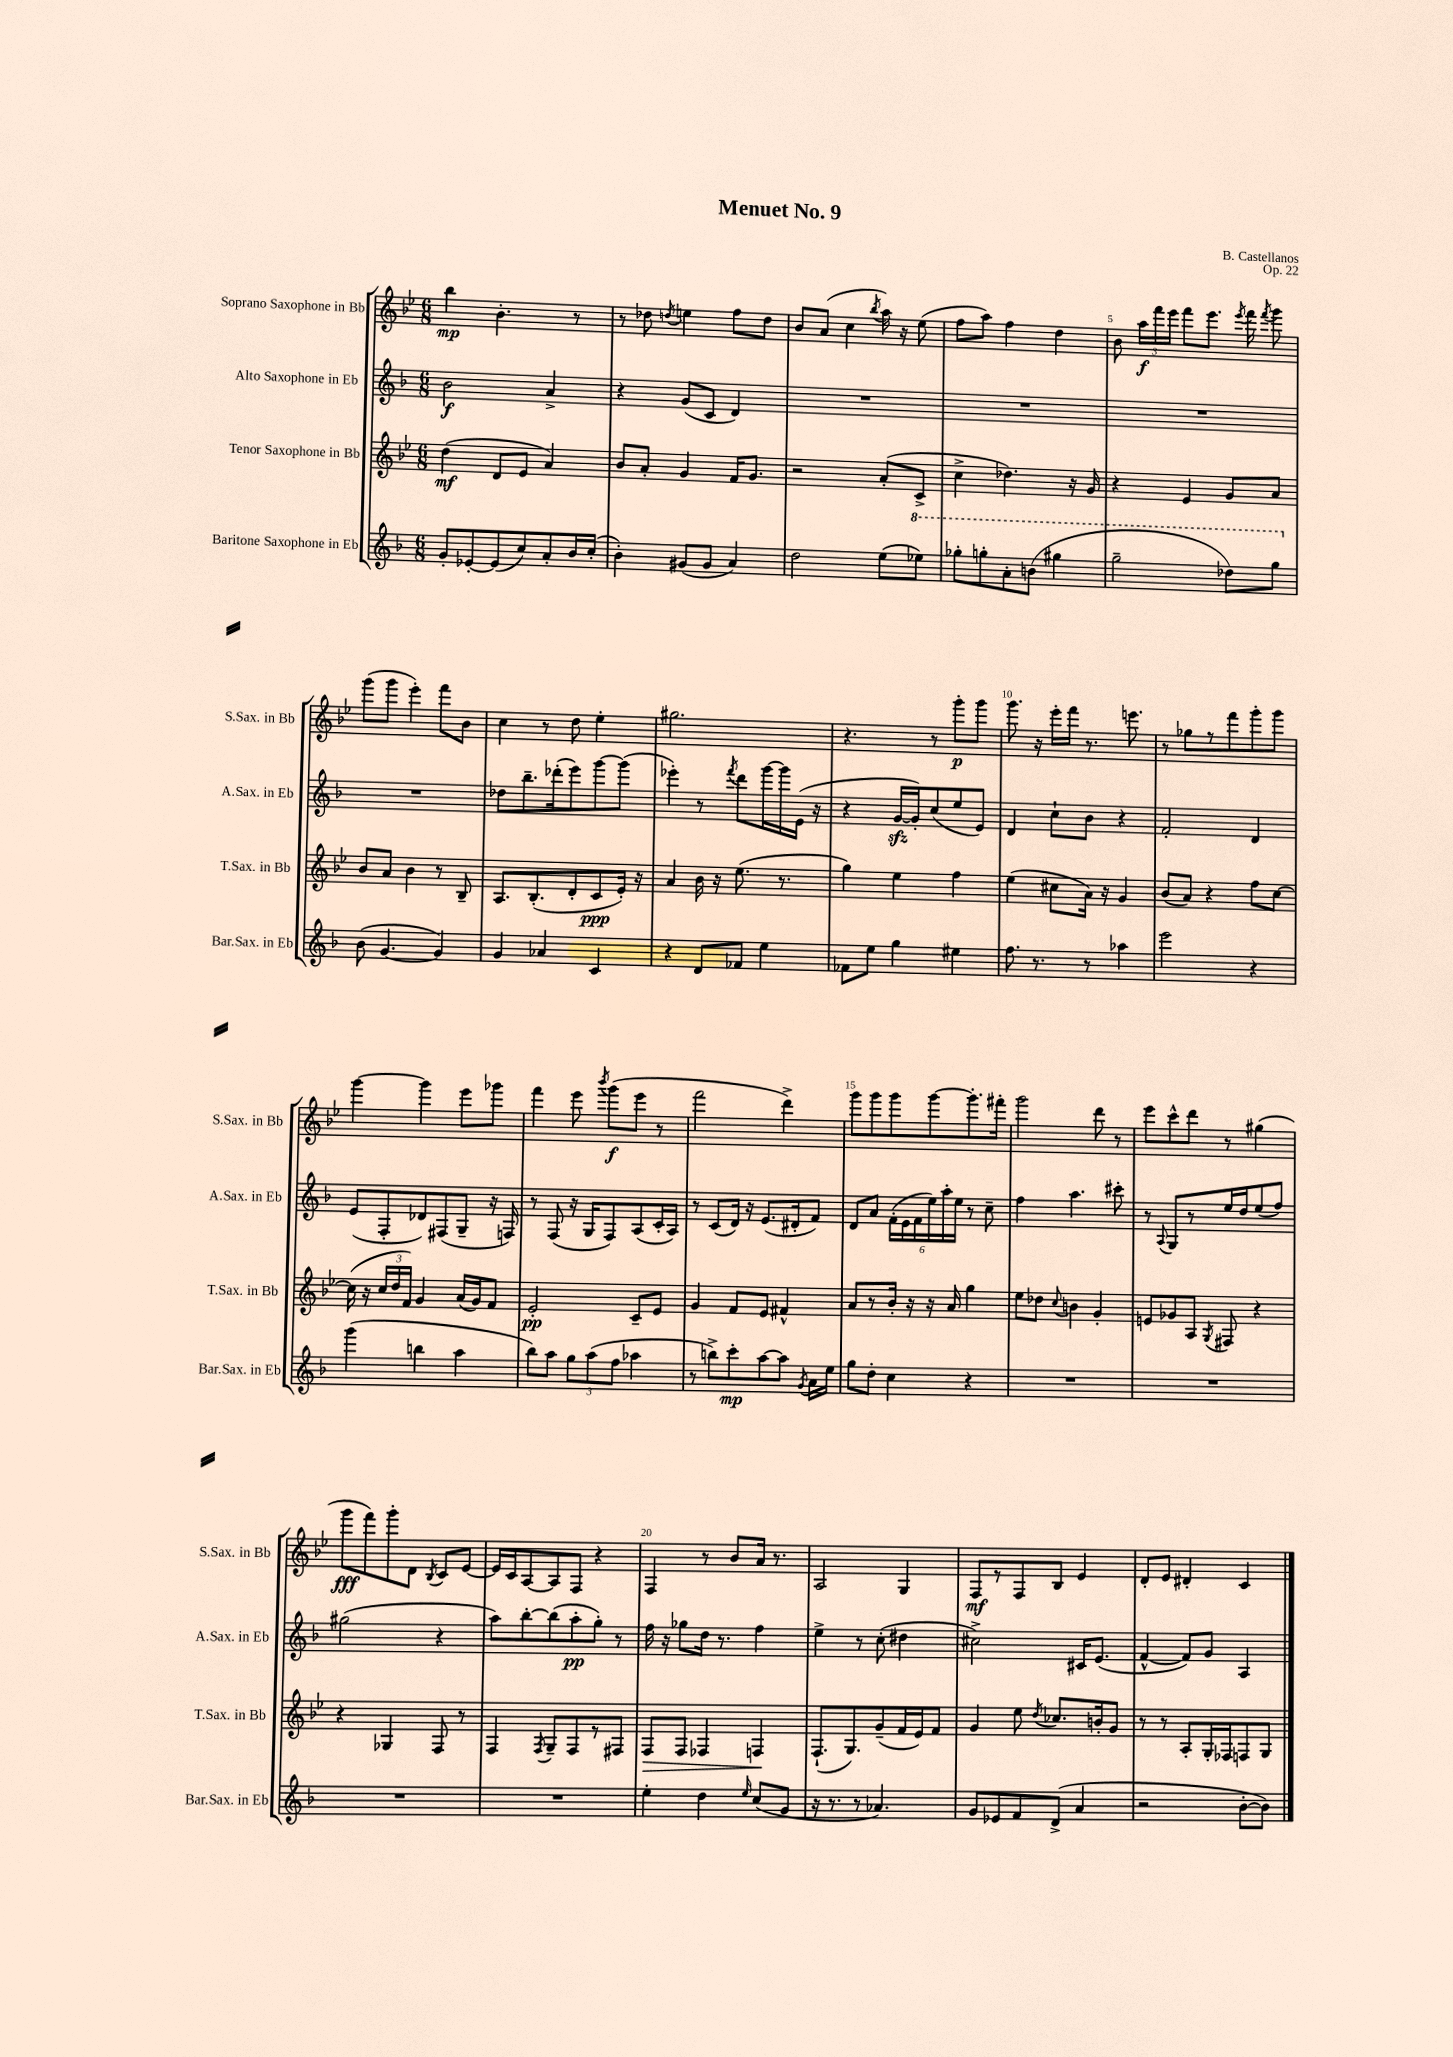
\header { title = "Menuet No. 9" composer = "B. Castellanos" opus = "Op. 22" }
<<
\new StaffGroup <<
\new Staff = "s0" \with { instrumentName = "Soprano Saxophone in Bb" shortInstrumentName = "S.Sax. in Bb" } {
    \clef treble \key bes \major \numericTimeSignature \time 6/8
    \autoBeamOff bes''4\mp bes'4.-. r8 |
    r8 des''8 \acciaccatura { d''8 } e''4 f''8[ d''8] |
    bes'8[ a'8]( c''4 \acciaccatura { bes''8 } a''16) r16 ees''8( |
    f''8[ a''8]) f''4 d''4 |
    bes'8 \tuplet 3/2 { a''16[\f f'''16 ees'''16] } f'''8[ ees'''8.] \acciaccatura { ees'''8 } f'''16 \acciaccatura { f'''8 } g'''8 |
    g'''8[( g'''8] ees'''4-.) f'''8[ bes'8] |
    c''4 r8 d''8 ees''4-. |
    gis''2. |
    r4. r8 g'''8[-.\p g'''8] |
    g'''8. r16 ees'''16[-. f'''16] r8. e'''8. |
    r8 ges''8[ r8 f'''8 g'''8-. g'''8] |
    g'''4~ g'''4 ees'''8[ ges'''8] |
    f'''4 ees'''8 \acciaccatura { bes'''8 } g'''8[\f( ees'''8] r8 |
    f'''2 d'''4->) |
    g'''8[ g'''8 g'''8 g'''8~ g'''8.-. fis'''16]-. |
    g'''2 d'''8 r8 |
    ees'''8[ c'''8-^ d'''8] r8 gis''4( |
    g'''8[\fff f'''8) g'''8-. d'8] \acciaccatura { bes8 } c'8[ ees'8]~ |
    ees'16[ c'16 a8~ a8 f8] r4 |
    f4 r8 bes'8[ a'16] r8. |
    a2 g4 |
    f8[\mf r8 f8 bes8] ees'4 |
    d'8[-. ees'8] dis'4-. c'4 \bar "|." |
}
\new Staff = "s1" \with { instrumentName = "Alto Saxophone in Eb" shortInstrumentName = "A.Sax. in Eb" } {
    \clef treble \key f \major \numericTimeSignature \time 6/8
    \autoBeamOff bes'2\f a'4-> |
    r4 g'8[( c'8] d'4) |
    R2. |
    R2. |
    R2. |
    R2. |
    des''8[ bes''8.-- des'''16-.( e'''8) g'''8~ g'''8]( |
    ees'''4-.) r8 \acciaccatura { f'''8 } d'''8[ g'''16~ g'''16 e'16]( r16 |
    r4 g'16[~\sfz g'16-.) c''8( e''8 e'8]) |
    d'4 c''8[-! bes'8] r4 |
    f'2-. d'4 |
    e'8[( f8-. des'8) fis8( g8]-- r16 f16) |
    r8 f8( r16 g16[ f8) a8( c'16-. a16]) |
    r8 c'8[( d'16]) r16 e'8.[( dis'16-. f'8]) |
    d'8[ a'8] \tuplet 6/4 { f'16[-.( e'16 f'16 e''16) a''16-. e''16] } r8 c''8-- |
    f''4 a''4. cis'''8-. |
    r8 \appoggiatura { a8 } g8[ r8 e''16 d''16 e''8( f''8]) |
    gis''2( r4 |
    a''8[) bes''8~-. bes''8( a''8-.\pp g''8]-.) r8 |
    f''16 r16 ges''8[ d''16] r8. f''4 |
    e''4-> r8 c''8-.( dis''4 |
    cis''2->) cis'16[ e'8.]( |
    f'4~-^ f'8[) g'8] a4 \bar "|." |
}
\new Staff = "s2" \with { instrumentName = "Tenor Saxophone in Bb" shortInstrumentName = "T.Sax. in Bb" } {
    \clef treble \key bes \major \numericTimeSignature \time 6/8
    \autoBeamOff d''4\mf( d'8[ ees'8] a'4) |
    bes'8[ a'8]-. g'4 f'16[ g'8.] |
    r2 a'8[-.( c'8]-> |
    c''4-> des''4.) r16 g'16 |
    r4 ees'4 g'8[ a'8] |
    bes'8[ a'8] bes'4 r8 bes8-- |
    a8.[ bes8.-.( d'8-. c'8\ppp ees'16]-.) r16 |
    a'4 bes'16 r16 ees''8.( r8. |
    g''4) ees''4 f''4 |
    ees''4( cis''8[ a'16]) r16 g'4 |
    bes'8[( a'8]) r4 f''8[ c''8]~ |
    c''16( r16 \tuplet 3/2 { c''16[ d''16 f'16]) } g'4 a'16[( g'16) f'8] |
    ees'2-.\pp c'8[-- ees'8] |
    g'4 f'8[ ees'8] fis'4-^ |
    a'8[ r8 bes'16]-. r16 r16 a'16 g''4 |
    ees''8[ des''8] \appoggiatura { c''8 } b'4 g'4-. |
    e'8[ ges'8 a8] \acciaccatura { g8 } fis8 r4 |
    r4 ges4 f8 r8 |
    f4 \acciaccatura { f8 } g8[-- f8 r8 fis8] |
    f8[\> f8] fes4 f4\! |
    f8.[-!( g8.) g'8--( f'16 ees'16) f'8] |
    g'4 ees''8 \acciaccatura { d''8 } ces''8.[ b'16-. g'8] |
    r8 r8 a8[-. g16-. fes16 f8 g8] \bar "|." |
}
\new Staff = "s3" \with { instrumentName = "Baritone Saxophone in Eb" shortInstrumentName = "Bar.Sax. in Eb" } {
    \clef treble \key f \major \numericTimeSignature \time 6/8
    \autoBeamOff g'8[-. ees'8~-. ees'8( c''8) a'8-. bes'16 c''16]-.( |
    bes'4-.) gis'8[( gis'8] a'4) |
    d''2 e''8[( \ottava #1 ees'''8]) |
    ges'''8[-. g'''8-. a''8-. b''8]( gis'''4 |
    g'''2-- des'''8[) g'''8] \ottava #0 |
    bes'8( g'4.~ g'4) |
    g'4 aes'4 c'4 |
    r4 d'8[ fes'8] e''4 |
    fes'8[ e''8] g''4 eis''4 |
    f''8. r8. r8 aes''4 |
    e'''2 r4 |
    g'''4( b''4 a''4 |
    bes''8[) a''8] \tuplet 3/2 { g''8[ a''8( f''8] } aes''4 |
    r8 b''8[->) c'''8-.\mp a''8~ a''8] \acciaccatura { g'8 } a'16[ e''16] |
    g''8[ d''8]-. c''4 r4 |
    R2. |
    R2. |
    R2. |
    R2. |
    e''4-. d''4 \grace { e''16 } c''8[( g'8] |
    r16 r8. r8 aes'4.) |
    g'8[ ees'8 f'8 d'8]->( a'4 |
    r2 bes'8[~-. bes'8]) \bar "|." |
}
>>
>>
\layout { \context { \Score \override BarNumber.break-visibility = ##(#f #t #t) barNumberVisibility = #(every-nth-bar-number-visible 5) } }
